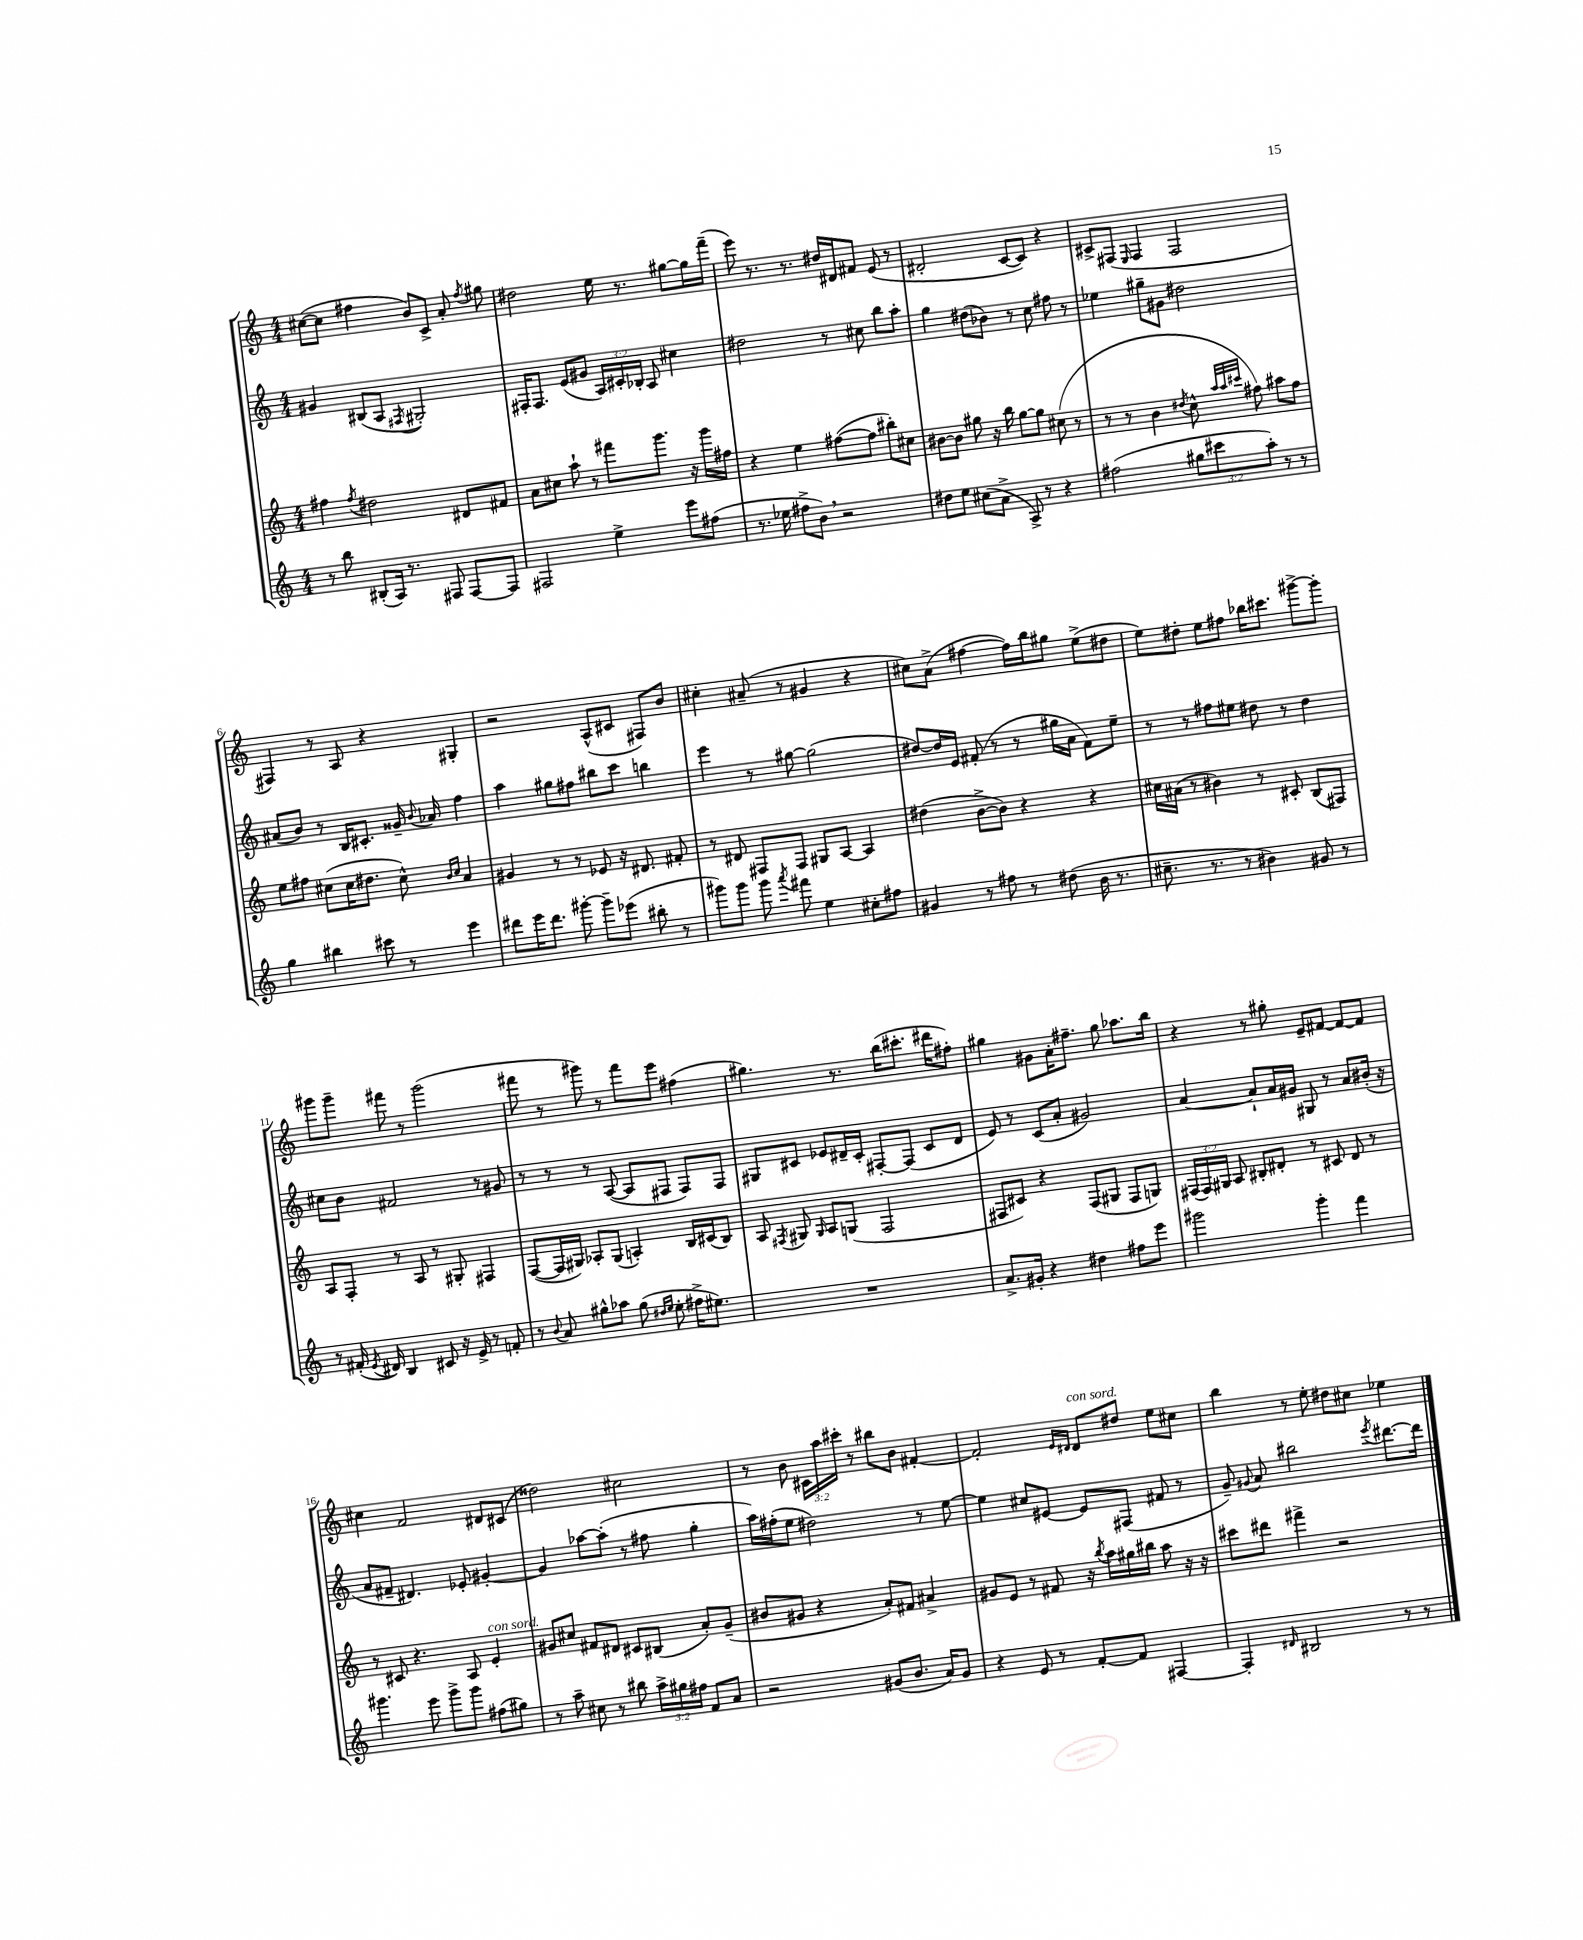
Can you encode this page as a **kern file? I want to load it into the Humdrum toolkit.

**kern	**kern	**kern	**kern
*part4	*part3	*part2	*part1
*staff4	*staff3	*staff2	*staff1
*clefG2	*clefG2	*clefG2	*clefG2
*k[]	*k[]	*k[]	*k[]
*M4/4	*M4/4	*M4/4	*M4/4
=1	=1	=1	=1
8r	4ff#X\	4g#X/	([8cc#X\L
8bb\	.	.	8cc#\J]
.	8qff#/	.	.
(8B#X'/L	2dd#X\	(8B#X/L	4ff#X\
16A/Jk)	.	8A/J	.
8.r	.	.	.
.	.	8qF#X/	.
.	.	2G#X'/)	8b/L)
8F#X/	.	.	8c^/J
[8F#/L	8d#X/L	.	8a'/
.	.	.	8qff#/
8F#/J]	8f#X/J	.	8gg#X\
=2	=2	=2	=2
2F#X/	8a\L	16F#X'/KL	2dd#X\
.	.	8.F#/J	.
.	8cc#X\J	.	.
.	8aa`\	(8e/L	.
.	8r	8g#X/J	.
4ee^\	8fff#X\L	24A/LL)	16ee\
.	.	24c#X'/	.
.	.	.	8.r
.	.	24B-X'/JJ	.
.	8.ggg\J	8A/	.
8eee\L	.	4cc#X\	[8gg#X\L
.	16r	.	.
(8ff#X\J	16ggg\LL	.	16gg#\L]
.	16ff#X\JJ	.	(16fff~\JJ
=3	=3	=3	=3
8.r	4r	2dd#X\	8eee\)
.	.	.	8.r
16ee-X\	.	.	.
8ff#X^\L	4ee\	.	.
.	.	.	8.r
8b,\J)	.	.	.
2r	([8ff#X\L	8r	16dd#X/LL
.	.	.	16d#X/J
.	8ff#\J]	8cc#X\	8f#X/J
.	8bb#X'\L)	8bb\L	(8e/
.	8cc#X\J	8aa'\J	8r
=4	=4	=4	=4
8dd#X\L	[8b#X\L	4gg\	2d#X'/
8ee\J	8b#\J]	.	.
(8cc#X\L	8gg#X\	(8dd#X\L	.
8a^\J	16r	8b-X\J)	.
.	16bb\	.	.
8A^/)	[8gg#\L	8r	[8c/L
8r	8gg#\J]	8cc\	8c/J])
4r	(8cc#X\	8ff#X\	4r
.	8r	8r	.
=5	=5	=5	=5
(2ff#X\	8r	4ee-X\	8c#X^/L
.	8r	.	(8F#X/J
.	.	.	16qqE/
.	4b\	8gg#X~\L	4F#/
.	.	8g#X\J	.
.	8qdd#X/	.	.
12gg#X\L	8cc^^\	2dd#X\	2F#/
12ccc#X\	.	.	.
.	32qqaa/LLL	.	.
.	32qqaa/	.	.
.	32qqccc#X/JJJ	.	.
.	8ff#X\)	.	.
12aa'\J)	.	.	.
8r	8aa#X\L	.	.
8r	8ff#\J	.	.
!!LO:LB:g=z
=6	=6	=6	=6
4gg\	8ee\L	(8a#X/L	4F#X/)
.	8ff#X\J	8b/J)	.
4bb#X\	(8cc#X\L	8r	8r
.	16cc#\K	16B/KL	8A/
.	8.dd#X\J	8.c#X'/J	.
8ccc#X\	.	.	4r
8r	8cc#^^\)	16g##X~/	.
.	.	8qqb/	.
.	.	16a-X/	.
.	16qqb/LL	.	.
.	16qqcc#/JJ	.	.
4eee\	4a/	4ff\	4G#X'/
=7	=7	=7	=7
8ddd#X\L	4g#X/	4aa\	2r
16eee\K	.	.	.
8.ddd#\J	.	.	.
.	8r	8gg#X\L	.
[8ggg#X'\	8r	8ff#X\J	.
8ggg#~\L]	8e-X/	8bb#X\L	(8A^^/L
(8eee-X\J	16r	8ccc\J	8c#X/J
.	8.d#X/	.	.
8bb#X'\	.	4bbn\	8F#X/L)
8r	8f#X'/	.	8b/J
=8	=8	=8	=8
8ggg#X\L)	8r	4eee\	4cc#X'\
8ggg#\J	8d#X/	.	.
8ggg#\	8F#X/L	8r	(8a#X~/
8qaaa/	.	.	.
8fff#X\	8F#/J	[8gg#X\	8r
4ee\	8G#X/L	(2gg#\]	4g#X/
.	[8A/J	.	.
8cc#X'\L	4A/]	.	4r
8ff#X\J	.	.	.
=9	=9	=9	=9
4g#X/	(4dd#X\	[8dd#X/L)	8cc#X\L)
.	.	16dd#/L]	(8a^\J
.	.	16e/JJ	.
8r	[8b^\L	(8f#X'/	[4ff#X\
8ff#X\	8b\J])	8r	.
8r	4r	8r	16ff#\LL])
.	.	.	16bb\J
(8dd#X\	.	16gg#X\LL	8gg#X\J
.	.	16a\JJ	.
16b\	4r	8f#\L)	(8ee^\L
8.r	.	.	.
.	.	8ee~\J	8dd#X\J
=10	=10	=10	=10
8.cc#X~\	16cc#X\LL	8r	8ee\L)
.	(16a#X\JJ	.	.
.	8r	8r	8dd#X'\J
8.r	.	.	.
.	4b#X\)	8ff#X\L	8ee\L
8r	.	8ee#X\J	8ff#X\J
4b#X\)	8r	8dd#X\	16bb-X\KL
.	.	.	8.ccc#X\J
.	8c#X'/	8r	.
8g#X/	(8B/L	4dd#\	[8ggg#X^\L
8r	8F#X/J)	.	8ggg#'\J]
!!LO:LB:g=z
=11	=11	=11	=11
8r	8A/L	8cc#X\L	8ggg#X\L
(16f#X'/	8F'/J	8b\J	8ggg#~\J
8qe/	.	.	.
16d#X/)	.	.	.
4B/	8r	2f#X/	8fff#X\
.	8A/	.	8r
8c#X/	8r	.	(2ggg#\
16r	8G#X'/	.	.
16e^/	.	.	.
8r	4F#X/	8r	.
8fn'/	.	8g#X/	.
=12	=12	=12	=12
8r	([8F/L	8r	8fff#X\
8qqb/	.	.	.
8a/	16F/L]	8r	8r
.	16G#X/JJ)	.	.
8gg#X^^\L	8A-X'/L	8r	8ggg#X\)
8aa-X\J	(8G#/J	([8A/	8r
(8gg#\	4An'/)	8A/L]	8fff#\L
16qqdd#X/LL	.	.	.
16qqee/JJ	.	.	.
8ee'\	.	8F#X/J	8eee\J
16ff#X^\KL	16B/LL	8F#/L)	(4ff#X\
8.ee#X\J)	(16c#X/J	.	.
.	8B/J)	8F#/J	.
=13	=13	=13	=13
1r	8A/	8G#X/L	4.gg#X\)
.	8qF#X/	.	.
.	8G#X/	8c#X/J	.
.	16qqG#/	.	.
.	8A/L	8e-X/L	.
.	(8Gn/J	16d#X~/L	8.r
.	.	16c#'/JJ	.
.	2F#/	[8F#X'/L	.
.	.	.	(16bb\KL
.	.	(8F#/J]	8.ccc#X'\J
.	.	8c#/L	.
.	.	.	16ddd#X\KL
.	.	8d#/J	8ff#X'\J)
=14	=14	=14	=14
8.a^/L	8F#X/L	8e/)	4gg#X\
.	8c#X/J)	8r	.
16g#X'/Jk	.	.	.
4r	4r	(8c/L	8g#X\L
.	.	8a'/J	16a'\K
.	.	.	8.ff#X~\J
4dd#X\	(8F#/L	2g#X/)	.
.	8G#X/J	.	8gg#\
8ff#X\L	8F#/L	.	8.aa-X\L
8eee\J	8Gn/J)	.	.
.	.	.	16bb\Jk
=15	=15	=15	=15
2ggg#X\	(24F#X/LL	[4a/	4r
.	24F#/)	.	.
.	24G#X/JJ	.	.
.	8A/	.	.
.	8B#X'/L	8a`/L]	8r
.	8d#X'/J	16a/L	8gg#X'\
.	.	16g#X/JJ	.
4ggg#'\	8r	8G#X/	8e~/L
.	8c#X/	8r	[8f#X/J
4fff\	8d#/	8a/L	8f#/L_
.	8r	(16b#X'/Jk	8f#/J]
.	.	16r	.
!!LO:LB:g=z
=16	=16	=16	=16
4.ggg#X\	8r	8a/L	4cc#X\
.	8c#X/	8f#X~/J	.
.	4.r	4.d#X/)	2f/
8eee\	.	.	.
8ggg#^\L	.	.	.
8ggg#\J	8A/	8e-X'/	.
!	!LO:TX:a:i:t=con sord.	!	!
(8ff#X\L	4e'/	[4g#X'/	8d#X/L
8gg#X\J)	.	.	(8c#X/J
=17	=17	=17	=17
8r	8g#X/L	4g#/]	2dd##X\)
8aa~\	8cc#X/J	.	.
8cc#X\	8f#X/L	[8aa-X\L	.
8r	8d#X/J	(8aa-'\J]	.
8bb#X\	8c#X/L	8r	2cc#X\
24aa^\LL	(8B#X/J	8ff#X\	.
24gg#X\	.	.	.
24ff#X\JJ	.	.	.
8f/L	8a'/L)	4gg'\	.
8a/J	(8g#~/J	.	.
=18	=18	=18	=18
2r	8b#X/L	16aa\LL)	8r
.	.	(16ff#X'\J	.
.	8g#X/J	8ee\J	8b\
.	4r	2dd#X\)	24c#X\LL
.	.	.	24aa\
.	.	.	24ccc#X'\JJ
.	.	.	8r
(8g#X/L	8a'/L)	.	8bb#X\L
8.b/J	8f#X/J	.	8b\J
.	4a#X^/	8r	[4f#X'/
16a/KL)	.	.	.
8g#/J	.	[8ee\	.
=19	=19	=19	=19
4r	8g#X/L	4ee\]	2f#'/]
.	8e/J	.	.
8e/	8r	8cc#X/L	.
8r	8f#X/	[8e#X/J	.
.	.	.	16qqe/LL
.	.	.	16qqd#X/JJ
!	!	!	!LO:TX:a:i:t=con sord.
[8f'/L	16r	8e#/L]	8d#/L
.	8qbb/	.	.
.	16aa\LL	.	.
8f/J]	16gg#X\	(8F#X/J	8dd#X/J
.	16bb#X\JJ	.	.
[4F#X/	8aa\	8f#X/	8ee\L
.	16r	8r	8cc#X\J
.	16r	.	.
=20	=20	=20	=20
4F#'/]	8ccc#X\L	8g~/)	4bb\
.	.	8qqg#X/	.
.	8ddd#X\J	8a/	.
16qqd#X/	.	.	.
2B#X/	4fff#X^\	2bb#X\	8r
.	.	.	8ee'\
.	2r	.	8dd#X\L
.	.	.	8cc#X\J
.	.	8qeee/	.
8r	.	[8.ddd#X\L	4ee-X\
8r	.	.	.
.	.	16ddd#\Jk]	.
==	==	==	==
*-	*-	*-	*-
